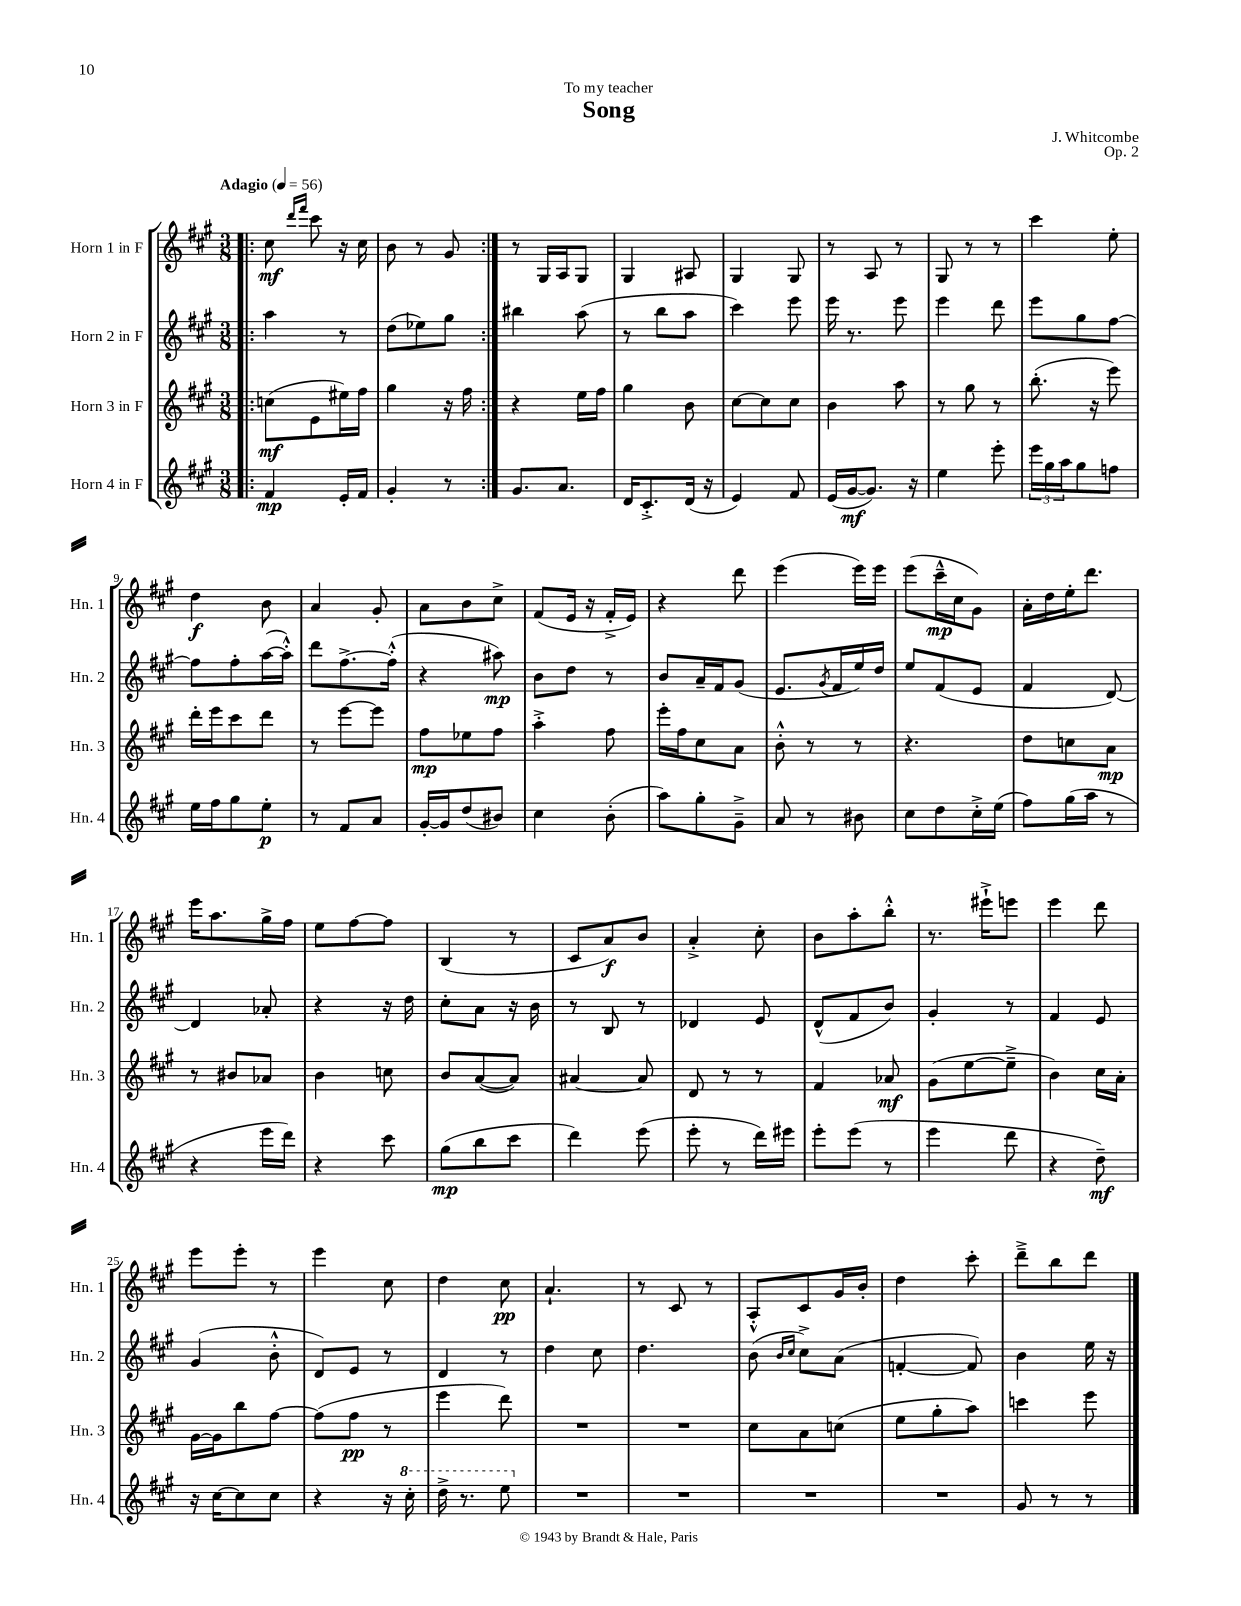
\header { title = "Song" composer = "J. Whitcombe" dedication = "To my teacher" opus = "Op. 2" }
<<
\new StaffGroup <<
\new Staff = "s0" \with { instrumentName = "Horn 1 in F" shortInstrumentName = "Hn. 1" } {
    \clef treble \key a \major \numericTimeSignature \time 3/8 \tempo "Adagio" 4 = 56
    \repeat volta 2 { \bar ".|:" cis''8\mf \grace { d'''16 fis'''16 } cis'''8 r16 cis''16 |
    b'8 r8 gis'8 | }
    r8 gis16 a16 gis8 |
    gis4 ais8 |
    gis4 gis8 |
    r8 a8 r8 |
    gis8 r8 r8 |
    cis'''4 e''8-. |
    d''4\f b'8 |
    a'4 gis'8-. |
    a'8 b'8 cis''8-> |
    fis'8( e'16 r16 fis'16-.-> e'16) |
    r4 d'''8 |
    e'''4( e'''16) e'''16 |
    e'''8( cis'''16---^\mp cis''16 gis'8) |
    a'16-. d''16 e''16-. d'''8. |
    e'''16 a''8. gis''16-> fis''16 |
    e''8 fis''8~ fis''8 |
    b4( r8 |
    cis'8 a'8\f) b'8 |
    a'4-.-> cis''8-. |
    b'8 a''8-. b''8-.-^ |
    r8. eis'''16-!-> e'''8 |
    e'''4 d'''8 |
    e'''8 e'''8-. r8 |
    e'''4 cis''8 |
    d''4 cis''8\pp |
    a'4.-! |
    r8 cis'8 r8 |
    a8-.-^ cis'8 gis'16 b'16-. |
    d''4 cis'''8-. |
    d'''8---> b''8 d'''8 \bar "|." |
}
\new Staff = "s1" \with { instrumentName = "Horn 2 in F" shortInstrumentName = "Hn. 2" } {
    \clef treble \key a \major \numericTimeSignature \time 3/8
    \repeat volta 2 { \bar ".|:" a''4 r8 |
    d''8( ees''8) gis''8 | }
    bis''4 a''8( |
    r8 b''8 a''8 |
    cis'''4) e'''8 |
    e'''16 r8. e'''8 |
    e'''4 d'''8 |
    e'''8 gis''8 fis''8~ |
    fis''8 fis''8-. a''16~( a''16-.-^) |
    d'''8 fis''8.~-> fis''16-.-^( |
    r4 ais''8\mp) |
    b'8 d''8 r8 |
    b'8 a'16-- fis'16 gis'8( |
    e'8. \acciaccatura { gis'8 } fis'16 e''16) d''16 |
    e''8 fis'8( e'8 |
    fis'4 d'8~) |
    d'4 aes'8-. |
    r4 r16 d''16 |
    cis''8-. a'8 r16 b'16 |
    r8 b8 r8 |
    des'4 e'8 |
    d'8-^( fis'8 b'8) |
    gis'4-. r8 |
    fis'4 e'8 |
    gis'4( b'8-.-^ |
    d'8) e'8 r8 |
    d'4 r8 |
    d''4 cis''8 |
    d''4. |
    b'8( \grace { b'16 cis''16 } cis''8->) a'8( |
    f'4~-. f'8) |
    b'4 e''16 r16 \bar "|." |
}
\new Staff = "s2" \with { instrumentName = "Horn 3 in F" shortInstrumentName = "Hn. 3" } {
    \clef treble \key a \major \numericTimeSignature \time 3/8
    \repeat volta 2 { \bar ".|:" c''8\mf( e'8 eis''16) fis''16 |
    gis''4 r16 fis''16 | }
    r4 e''16 fis''16 |
    gis''4 b'8 |
    cis''8~ cis''8 cis''8 |
    b'4 a''8 |
    r8 gis''8 r8 |
    b''8.-.( r16 e'''8) |
    d'''16-. e'''16 cis'''8 d'''8 |
    r8 e'''8~ e'''8 |
    fis''8\mp ees''8 fis''8 |
    a''4-.-> fis''8 |
    e'''16-. fis''16 cis''8 a'8 |
    b'8-.-^ r8 r8 |
    r4. |
    d''8 c''8 a'8\mp |
    r8 bis'8 aes'8 |
    b'4 c''8 |
    b'8 a'8~( a'8) |
    ais'4~ ais'8 |
    d'8 r8 r8 |
    fis'4 aes'8\mf |
    gis'8( e''8~ e''8---> |
    b'4) cis''16 a'16-. |
    gis'16~ gis'16 b''8 fis''8~ |
    fis''8( fis''8\pp r8 |
    e'''4 d'''8) |
    R4. |
    R4. |
    cis''8 a'8 c''8( |
    e''8 gis''8-. a''8) |
    c'''4 e'''8 \bar "|." |
}
\new Staff = "s3" \with { instrumentName = "Horn 4 in F" shortInstrumentName = "Hn. 4" } {
    \clef treble \key a \major \numericTimeSignature \time 3/8
    \repeat volta 2 { \bar ".|:" fis'4\mp e'16-. fis'16 |
    gis'4-. r8 | }
    gis'8. a'8. |
    d'16 cis'8.-.-> d'16( r16 |
    e'4) fis'8 |
    e'16( gis'16~\mf gis'8.) r16 |
    e''4 e'''8-. |
    \tuplet 3/2 { e'''16 gis''16 a''16 } gis''8 f''8 |
    e''16 fis''16 gis''8 e''8-.\p |
    r8 fis'8 a'8 |
    gis'16~-. gis'16 d''8( bis'8) |
    cis''4 b'8-.( |
    a''8) gis''8-. gis'8---> |
    a'8 r8 bis'8 |
    cis''8 d''8 cis''16-.-> e''16( |
    fis''8) gis''16( a''16 r8 |
    r4 e'''16 d'''16) |
    r4 cis'''8 |
    gis''8\mp( b''8 cis'''8 |
    d'''4) e'''8( |
    e'''8-. r8 d'''16) eis'''16 |
    e'''8-. e'''8( r8 |
    e'''4 d'''8 |
    r4 d''8--\mf) |
    r16 cis''16~ cis''8 cis''8 |
    r4 r16 \ottava #1 cis'''16-. |
    d'''16-> r8. e'''8 \ottava #0 |
    R4. |
    R4. |
    R4. |
    R4. |
    gis'8 r8 r8 \bar "|." |
}
>>
>>
